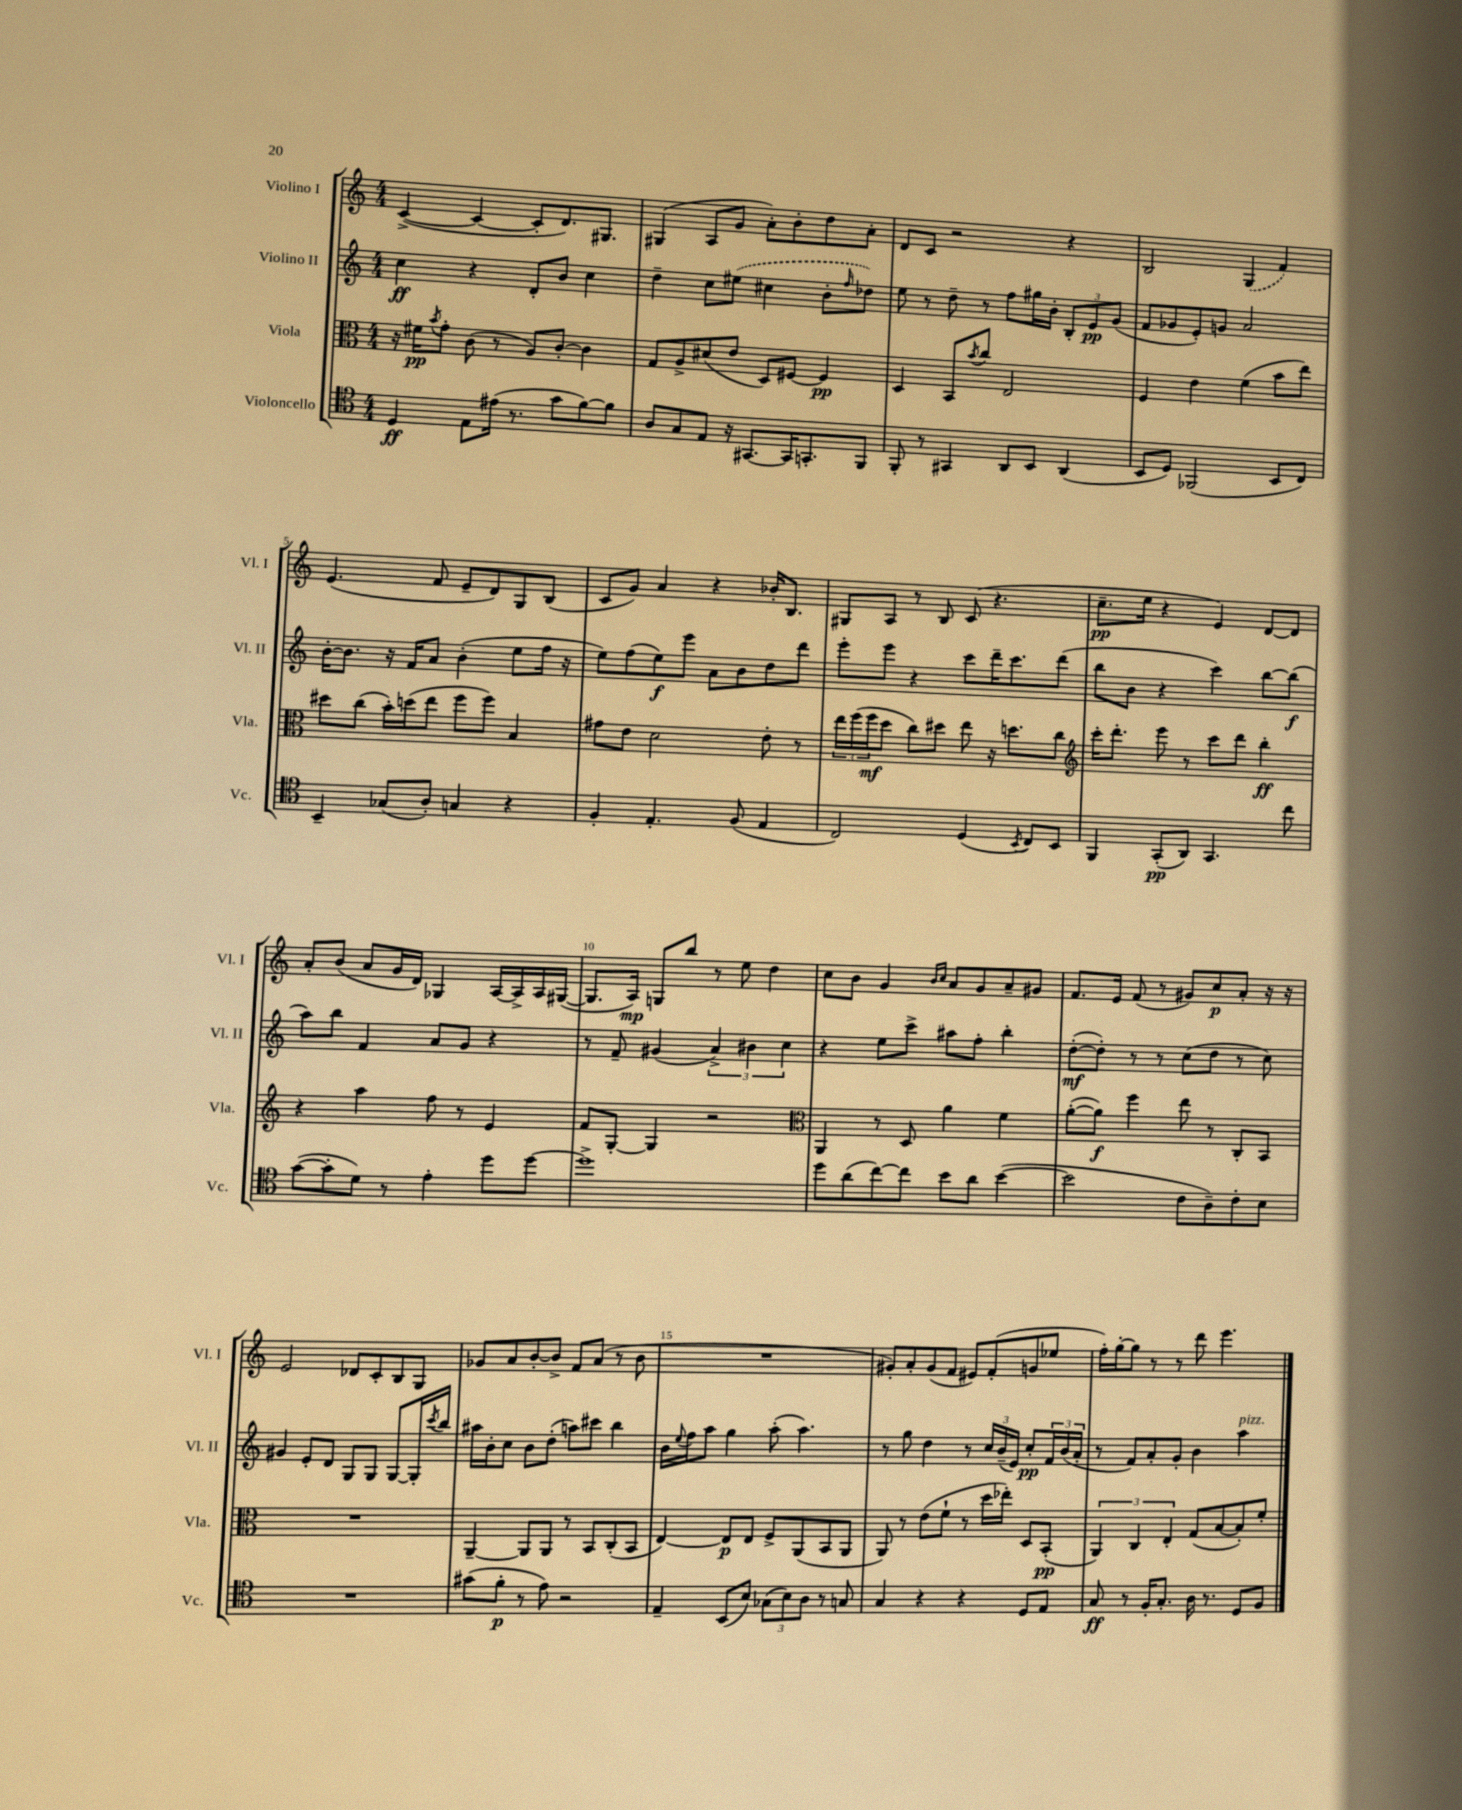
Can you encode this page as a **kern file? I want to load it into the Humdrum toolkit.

**kern	**kern	**kern	**kern
*staff4	*staff3	*staff2	*staff1
*clefC4	*clefC3	*clefG2	*clefG2
*k[]	*k[]	*k[]	*k[]
*M4/4	*M4/4	*M4/4	*M4/4
4D	16r	4cc	([4c^
.	16f#	.	.
.	8qb	.	.
.	8g'	.	.
8E	(8c	4r	4c_
(16e#	8r	.	.
8.r	.	.	.
.	8A)	8d'	8c']
8g	[8c'	8b	8.d)
[8f)	4c]	4cc	.
.	.	.	8.G#
8f]	.	.	.
=	=	=	=
8A	8G	4dd~	(4G#
8G	8A^	.	.
8E	(8d#	8cc	8A
16r	8e	(8ee#	8g
[8.GG#	.	.	.
.	8D)	4cc#	8a')
16GG#]	[8F#	.	8b'
8.GG'	.	.	.
.	4F#]	8b'	8dd
.	.	16qqff	.
8FF	.	8dd-)	8a'
=	=	=	=
8FF'	4D	8ee	8d
8r	.	8r	8c
4GG#	8BB	8dd~	2r
.	8qb	.	.
.	8cc	8r	.
8AA	2E	8ff	.
8BB	.	16gg#	.
.	.	16b'	.
(4AA	.	12B'	4r
.	.	12e	.
.	.	(12g	.
=	=	=	=
8BB	4F	8f	2B
8D)	.	8g-	.
(2FF-	4e	8e')	.
.	.	8g	.
.	(4f	2a	(4G
8BB	8b	.	4f)
8C)	8ee)	.	.
=	=	=	=
4BB~	8dd#	[16b'	(4.e
.	.	8.b]	.
.	(8cc	.	.
(8G-	16b')	16r	.
.	(16dd	16f	.
8A')	8ee	8a	8f
4G	8ff	(4b'	8e~
.	8ff)	.	8d)
4r	4B	8ee	8G
.	.	16ff	(8B
.	.	16r	.
=	=	=	=
4F'	8g#	8ee)	8c
.	8e	(8ff	8g)
4.E'	2d	8ee)	4a
.	.	8eee	.
.	.	8a	4r
(8F	.	8b	.
4E	8e'	8dd	16b-'
.	.	.	8.B
.	8r	8ddd	.
=	=	=	=
2C)	24ee	8eee'	8G#
.	(24ff	.	.
.	24ff	.	.
.	8dd	8eee	8A
.	8cc)	4r	8r
.	8dd#	.	8B
(4D	8ee	8ccc	(8c
.	16r	16ddd~	4.r
.	8.dd	8.ccc	.
8qBB	.	.	.
8C)	.	.	.
8BB	8cc	(8ddd	.
=	=	=	=
*	*clefG2	*	*
4FF	16ccc'	8bb	8.cc~
.	8.ddd'	.	.
.	.	8b	.
.	.	.	16ee
(8GG'	8eee	4r	4r
8AA)	8r	.	.
4.GG	8ccc	4ccc)	4e)
.	8ddd	.	.
.	4bb'	[8bb	[8d
8cc	.	(8bb]	8d]
=	=	=	=
([8g	4r	8aa)	8a'
8g']	.	8bb	(8b
8d)	4aa	4f	8a
8r	.	.	16g
.	.	.	16d)
4e'	8ff	8a	4G-
.	8r	8g	.
8dd	4e	4r	[16A
.	.	.	16A^]
[8dd	.	.	16A
.	.	.	([16G#
=	=	=	=
1dd^]	8f	8r	8.G#]
.	[8G'	8f~	.
.	.	.	16A)
.	4G]	(4g#	8G
.	.	.	8bb
.	2r	6a^)	8r
.	.	.	8ee
.	.	6b#	.
.	.	.	4dd
.	.	6cc	.
=	=	=	=
*	*clefC3	*	*
8dd	4AA	4r	8cc
(8a	.	.	8b
[8cc)	8r	8ee	4g
8cc]	8D	8ccc^	.
.	.	.	16qqb
.	.	.	16qqcc
8b	4a	8aa#	8a
8a	.	8ff'	8g
([4b	4f	4bb'	8a~
.	.	.	8g#
=	=	=	=
2b]	([8a'	([8dd'	8.f
.	8a])	8dd'])	.
.	.	.	16e
.	4ff	8r	(8f
.	.	8r	8r
8c	8ee	(8cc	8g#)
8A~)	8r	8dd	8cc
8c'	8C'	8r	8a'
8B	8BB	8cc)	16r
.	.	.	16r
=	=	=	=
1r	1r	4g#	2e
.	.	8e'	.
.	.	8d	.
.	.	8G	8d-
.	.	8G	8c'
.	.	[8G	8B
.	.	16G']	8G
.	.	8qccc	.
.	.	16bb	.
=	=	=	=
(8g#	[4AA~	16aa#	8g-
.	.	16b'	.
8f'	.	8cc	8a
8r	8AA]	8b	[8b'
8e)	8AA	(8dd'	8b^]
2r	8r	8aa)	8f
.	8BB	8ccc#	(8a
.	(8C'	4bb	8r
.	8BB	.	8b
=	=	=	=
4E~	[4E)	16b	1r
.	.	8qqee	.
.	.	16ff	.
.	.	8aa	.
(8BB	8E]	4gg	.
8B)	8E	.	.
(12G-	8F^	(8aa'	.
12B)	.	.	.
.	(8AA	4.aa)	.
12A	.	.	.
8r	8BB	.	.
8G	8AA	.	.
=	=	=	=
4G	8AA)	8r	8g#')
.	8r	8gg	8a'
4r	(8e	4dd	(8g#
.	8f`	.	8f
4r	8r	8r	8e#)
.	16dd	24cc	(8f'
.	.	(24b~	.
.	16ee-')	.	.
.	.	24e)	.
8D	8D	8cc'	8g
8E	(8BB'	24f	8ee-
.	.	(24b	.
.	.	24a'	.
=	=	=	=
8G	6AA)	8r	16ff')
.	.	.	[16gg'
8r	.	8f)	8gg]
.	6C	.	.
16F'	.	8a'	8r
8.G'	.	.	.
.	6E'	.	.
.	.	8g'	8r
16A	(8G	4b	8ddd
8.r	.	.	.
.	[8B	.	4.eee
8D	8B'])	4aa	.
8F	8f'	.	.
==	==	==	==
*-	*-	*-	*-
